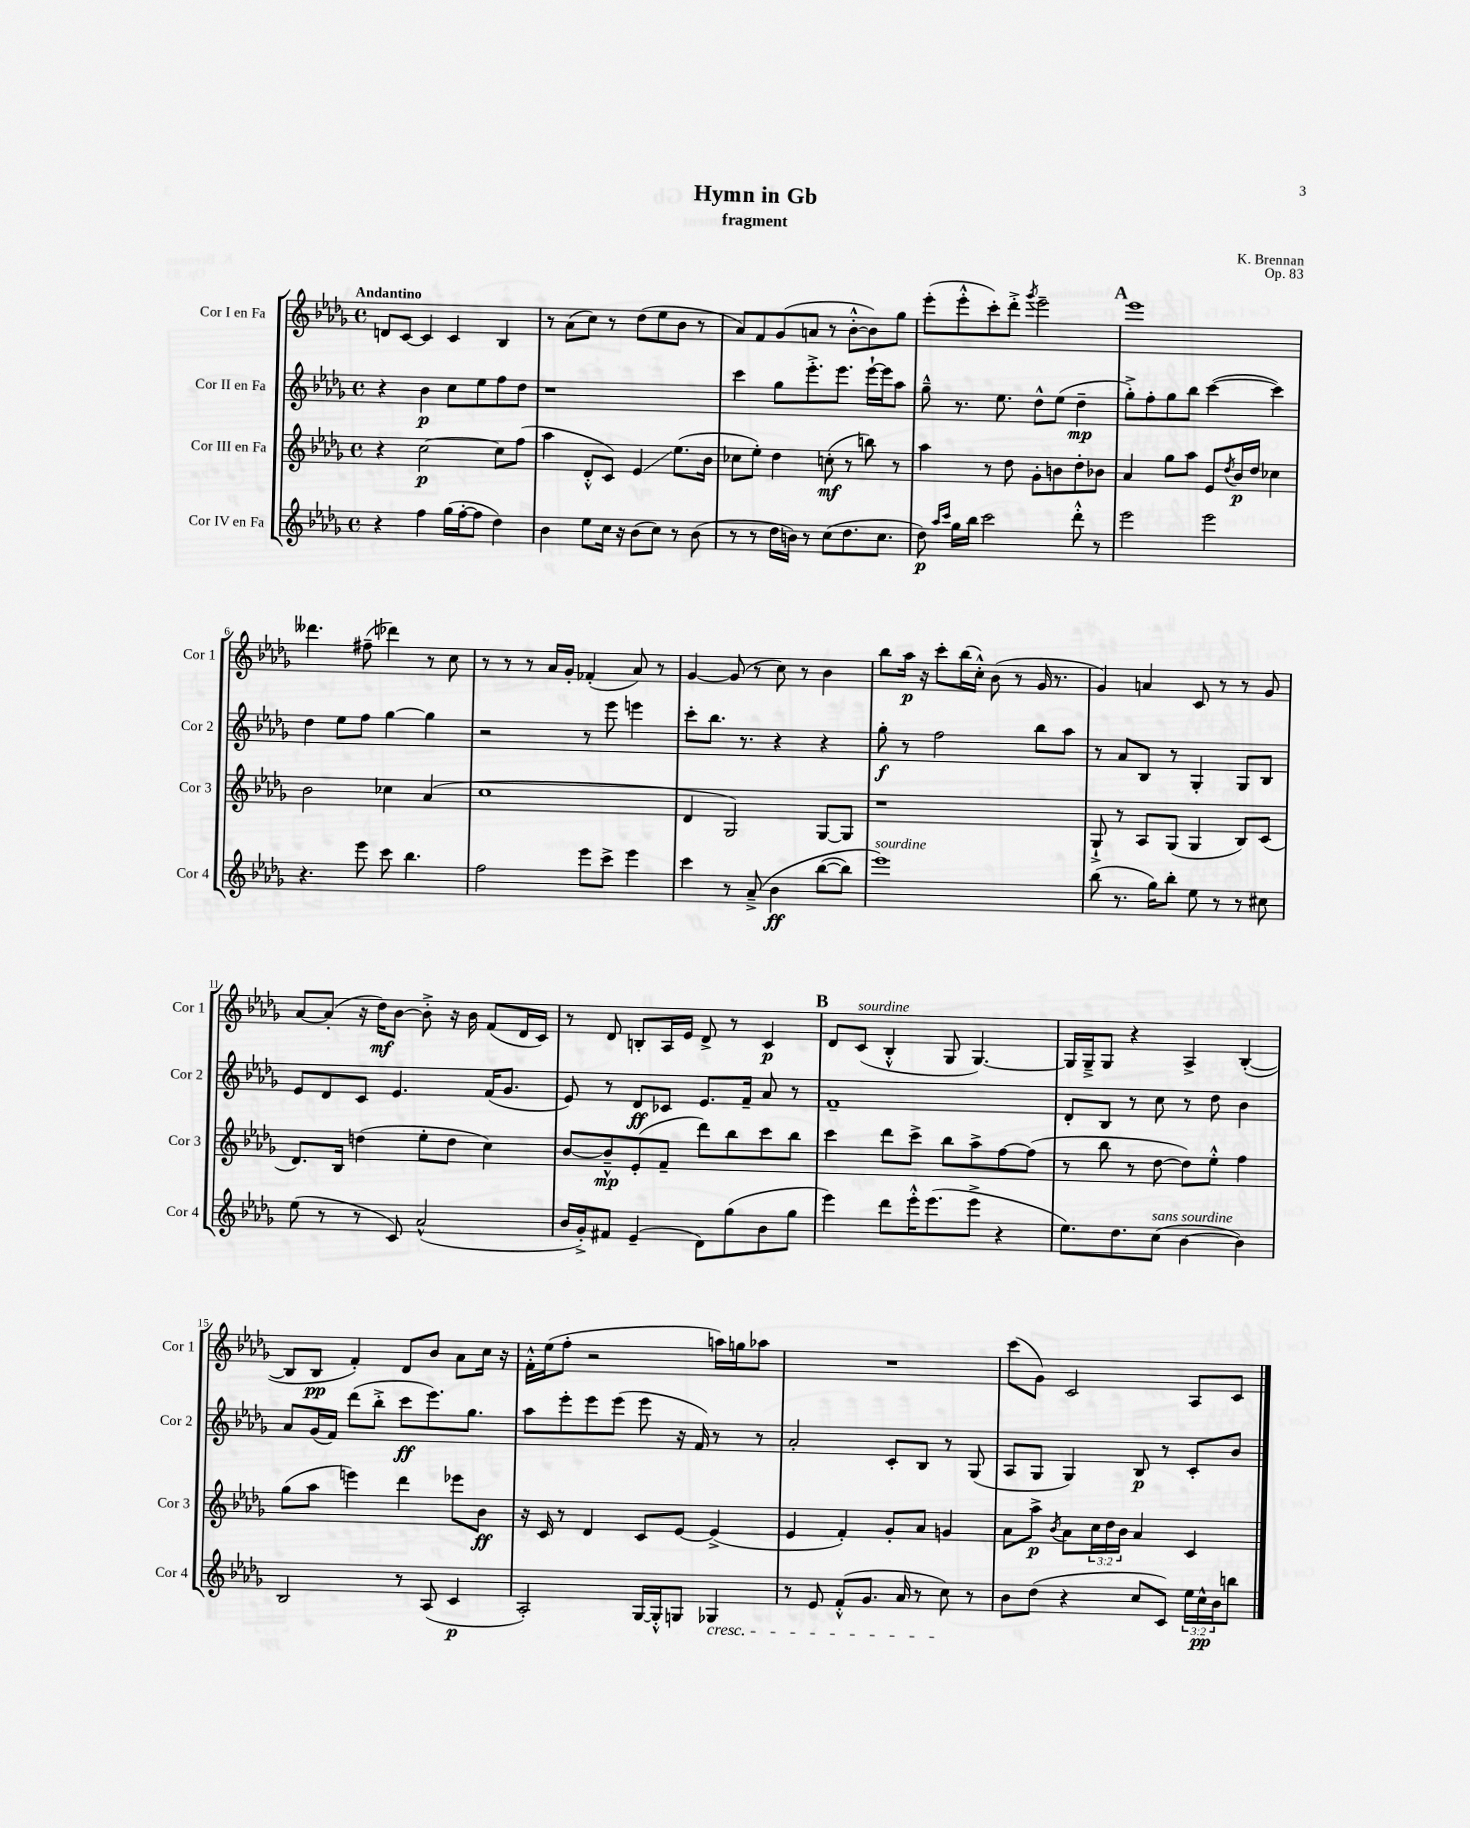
\header { title = "Hymn in Gb" composer = "K. Brennan" subtitle = "fragment" opus = "Op. 83" }
<<
\new StaffGroup <<
\new Staff = "s0" \with { instrumentName = "Cor I en Fa" shortInstrumentName = "Cor 1" } {
    \clef treble \key des \major \defaultTimeSignature \time 4/4 \tempo "Andantino"
    d'8 c'8~ c'4 c'4 bes4 |
    r8 aes'8( c''8) r8 des''8( ees''8 bes'8 r8 |
    aes'8) f'8 ges'8( a'8 r8 bes'8~-.-^ bes'8) ges''8 |
    ees'''8-.( ees'''8-.-^ c'''8-.) des'''8-.-> \acciaccatura { ges'''8 } ees'''2-- |
    \mark \markup { \bold "A" } ees'''1 |
    deses'''4. fis''8--( des'''4) r8 c''8 |
    r8 r8 r8 aes'16 ges'16-. fes'4-.( aes'8) r8 |
    ges'4~ ges'8( r8 c''8) r8 bes'4 |
    bes''8 aes''16\p r16 c'''8-. bes''16( c''16-.-^) bes'8( r8 ges'16 r8. |
    ges'4) a'4 c'8 r8 r8 ges'8 |
    aes'8~ aes'8-.( r16 des''16\mf) bes'8~ bes'8-.-> r16 bes'16 f'8( des'16 c'16) |
    r8 des'8 b8-. aes16 ees'16 des'8-> r8 c'4\p |
    \mark \markup { \bold "B" } des'8 c'8^\markup { \italic "sourdine" }( bes4-.-^ ges8 ges4.~) |
    ges16 ges16---> ges8 r4 aes4-> bes4~-.( |
    bes8 bes8\pp f'4-.) des'8 bes'8 aes'8 c''16 r16 |
    f'16-.-^ ees''16( f''8-. r2 a''16) g''16 aes''8 |
    R1 |
    c'''8( ges'8) c'2 aes8 c'8 \bar "|." |
}
\new Staff = "s1" \with { instrumentName = "Cor II en Fa" shortInstrumentName = "Cor 2" } {
    \clef treble \key des \major \defaultTimeSignature \time 4/4
    r4 bes'4\p c''8 ees''8 f''8 des''8 |
    r1 |
    c'''4 ges''8 ees'''8.-.-> ees'''8. ees'''16~-! ees'''16 aes''8 |
    ges''8---^ r8. ees''8. des''8-^ ees''8( des''4--\mp |
    \mark \markup { \bold "A" } ges''8-.->) f''8-. ges''8 bes''8 c'''4~( c'''4) |
    des''4 ees''8 f''8 ges''4~ ges''4 |
    r2 r8 ees'''8 e'''4 |
    c'''8-. bes''8. r8. r4 r4 |
    ges''8-.\f r8 f''2 bes''8 aes''8 |
    r8 aes'8 bes8 r8 ges4-. ges8 bes8 |
    ees'8 des'8 c'8 ees'4. f'16( ges'8. |
    ees'8) r8 des'8\ff ces'8 ees'8. f'16-- aes'8 r8 |
    \mark \markup { \bold "B" } f'1-- |
    des'8-. bes8 r8 c''8 r8 des''8 bes'4 |
    aes'8 ges'16( f'16) des'''8( bes''8-.-> c'''8\ff ees'''8.) ges''8. |
    aes''8 ees'''8-. ees'''8 ees'''8( ees'''8 r16 f'16) r8 r8 |
    aes'2-. c'8-. bes8 r8 ges8( |
    aes8 ges8 ges4) bes8\p r8 c'8-. bes'8 \bar "|." |
}
\new Staff = "s2" \with { instrumentName = "Cor III en Fa" shortInstrumentName = "Cor 3" } {
    \clef treble \key des \major \defaultTimeSignature \time 4/4 \override Staff.TupletNumber.text = #tuplet-number::calc-fraction-text
    r4 c''2~\p c''8 f''8( |
    aes''4 des'8-.-^ c'8) ees'4\glissando ees''8.( bes'16 |
    ces''8 ees''8-.) des''4 c''8-.\mf( r8 b''8) r8 |
    aes''4 r8 des''8 ges'8-. b'8 des''8-. bes'8 |
    \mark \markup { \bold "A" } aes'4 ges''8 aes''8 ees'8 \acciaccatura { des''8 } bes'16\p des''16 ces''4 |
    bes'2 ces''4 aes'4( |
    c''1 |
    des'4 ges2) ges8~ ges8 |
    r1 |
    ges8-!-> r8 aes8 ges8( ges4 bes8) c'8( |
    des'8.) bes16 d''4( ees''8-. d''8 c''4) |
    bes'8~ bes'8---^\mp ees'8-.( f'8-- des'''8) bes''8 c'''8 bes''8 |
    \mark \markup { \bold "B" } c'''4 des'''8 c'''8-> bes''8 aes''8-> f''8~ f''8( |
    r8 bes''8 r8 des''8~ des''8) ees''8-.-^ f''4 |
    ges''8( aes''8 e'''4) des'''4 ees'''8 bes'8\ff |
    r16 c'16 r8 des'4 c'8 ees'8~ ees'4->( |
    ees'4 f'4-.) ges'8-. aes'8 g'4 |
    aes'8 aes''8->\p \acciaccatura { bes'8 } aes'8 \tuplet 3/2 { c''16 des''16 bes'16 } aes'4 c'4 \bar "|." |
}
\new Staff = "s3" \with { instrumentName = "Cor IV en Fa" shortInstrumentName = "Cor 4" } {
    \clef treble \key des \major \defaultTimeSignature \time 4/4 \override Staff.TupletNumber.text = #tuplet-number::calc-fraction-text
    r4 f''4 ges''16( f''16~-. f''8 des''4) |
    bes'4 ees''8 c''16 r16 bes'8( c''8) r8 bes'8( |
    r8 r8 des''16 b'16) r8 c''8( des''8. c''8. |
    des''8\p) \grace { aes''16 c'''16 } ges''16 bes''16 c'''2 des'''8-.-^ r8 |
    \mark \markup { \bold "A" } ees'''2 ees'''2 |
    r4. ees'''8 c'''8 bes''4. |
    f''2 ees'''8 c'''8-> ees'''4 |
    c'''4 r8 aes'8--->\( bes'4\ff bes''8~( bes''8) |
    ees'''1^\markup { \italic "sourdine" }\) |
    bes''8( r8. ges''16) bes''8-. ees''8 r8 r8 cis''8 |
    ees''8( r8 r8 c'8) aes'2-^( |
    bes'16 ges'16-.->) fis'8 ees'4--( des'8) ges''8( bes'8 ges''8 |
    \mark \markup { \bold "B" } ees'''4) des'''8 ees'''16-.-^ ees'''8.( ees'''8-> r4 |
    ees''8.) des''8. c''8^\markup { \italic "sans sourdine" }( bes'4~ bes'4) |
    bes2 r8 aes8( c'4\p |
    aes2-.) ges16~ ges16-.-^ g8 ges4\cresc |
    r8 ees'8 f'8-.-^( ges'8. aes'16 r8 c''8\!) r8 |
    bes'8 des''8( r4 c''8 c'8) \tuplet 3/2 { ees''16 c''16-^\pp bes'16 } b''8 \bar "|." |
}
>>
>>
